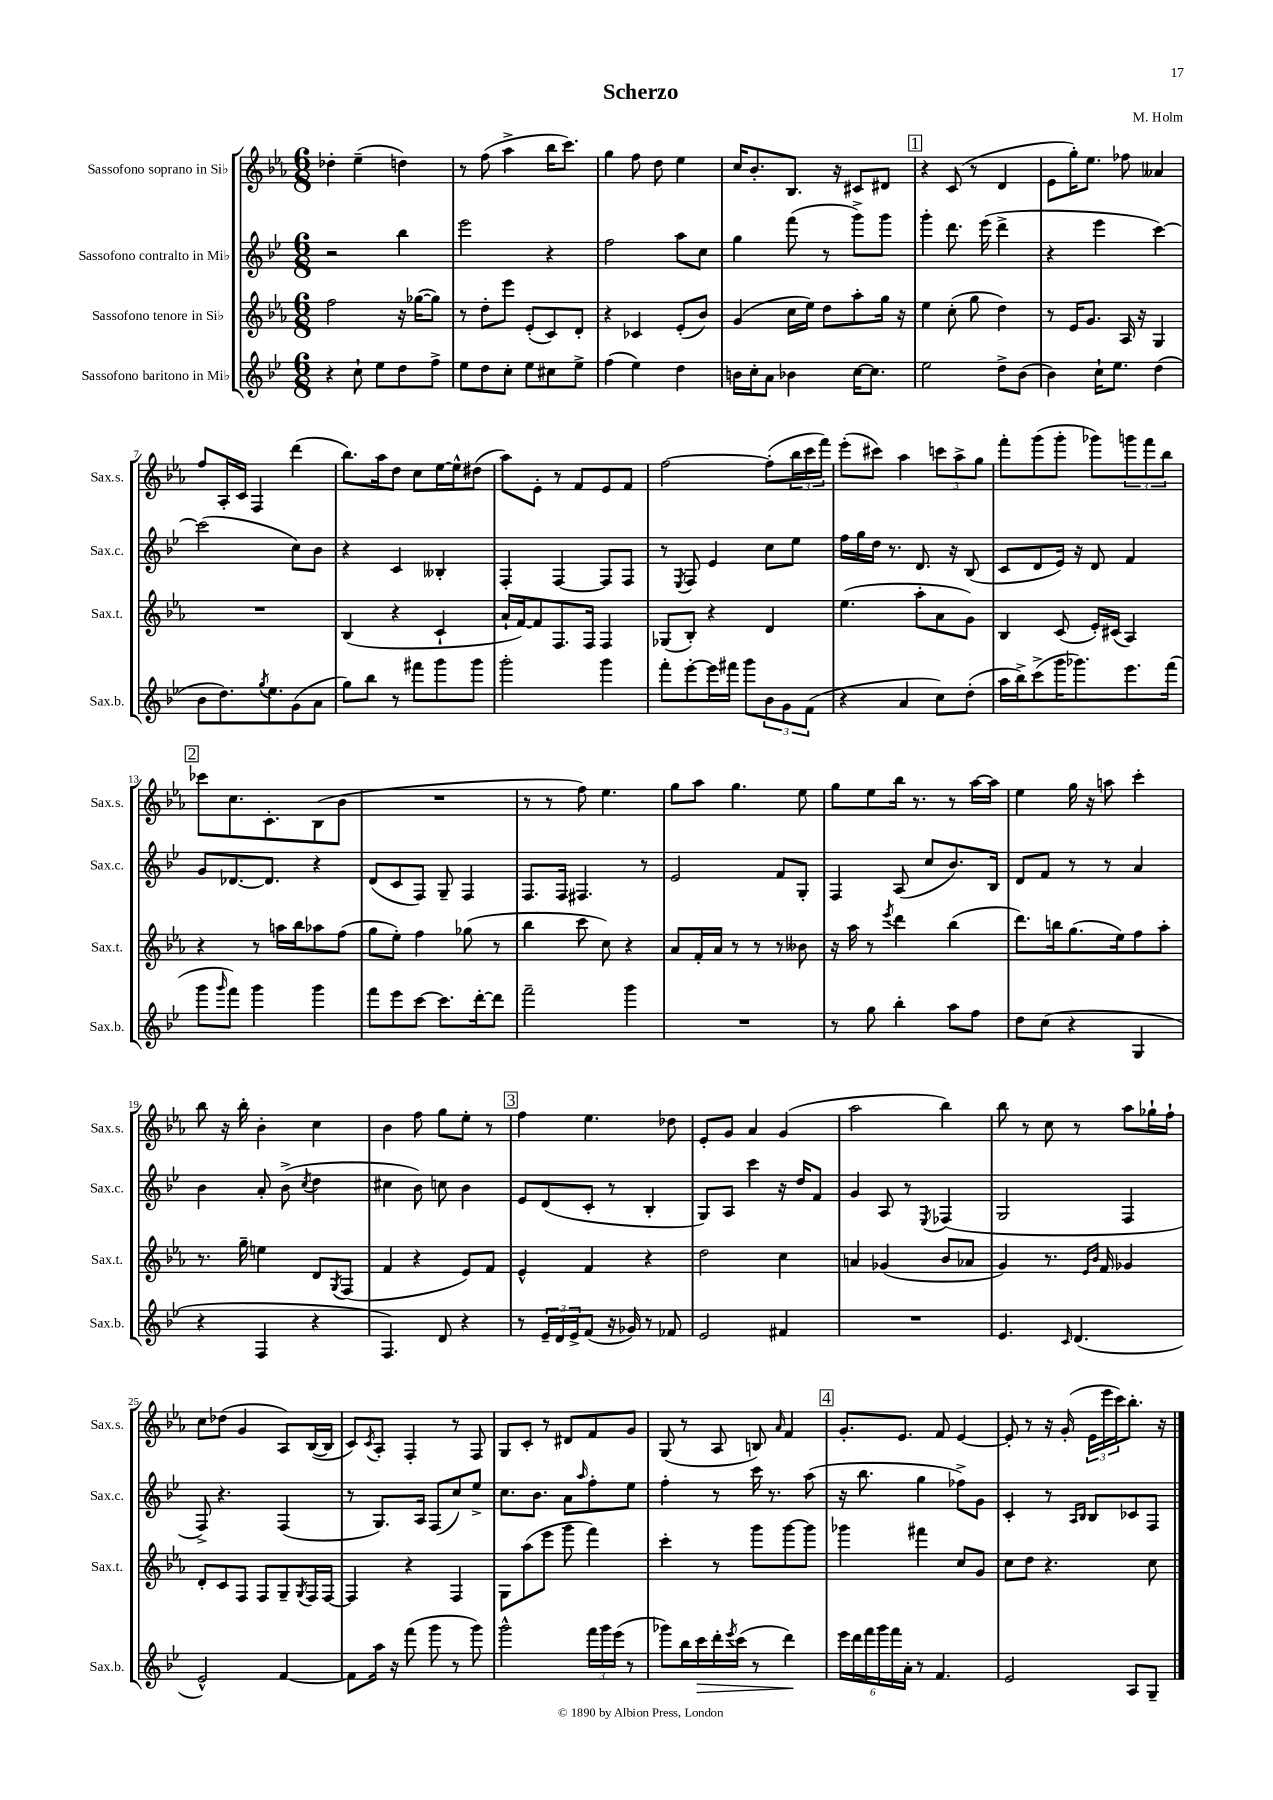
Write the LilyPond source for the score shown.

\header { title = "Scherzo" composer = "M. Holm" }
<<
\new StaffGroup <<
\new Staff = "s0" \with { instrumentName = "Sassofono soprano in Sib" shortInstrumentName = "Sax.s." } {
    \clef treble \key ees \major \numericTimeSignature \time 6/8
    des''4-. ees''4--( d''4) |
    r8 f''8( aes''4-> bes''16 c'''8.) |
    g''4 f''8 d''8 ees''4 |
    c''16 bes'8.-. bes8. r16 cis'8 dis'8 |
    \mark \markup { \box "1" } r4 c'8( r8 d'4 |
    ees'8 g''16-.) ees''8. fes''8 aeses'4 |
    f''8 aes16-. c'16 f4 d'''4( |
    bes''8.) aes''16 d''8 c''8 ees''16~ ees''16-^ dis''8( |
    aes''8) ees'8-. r8 f'8 ees'8 f'8 |
    f''2~ f''8-.( \tuplet 3/2 { bes''16 c'''16 f'''16) } |
    ees'''8-.( cis'''8) aes''4 \tuplet 3/2 { c'''8 aes''8-> g''8 } |
    f'''8-. g'''8( g'''8-. ges'''8) \tuplet 3/2 { g'''8 f'''8 bes''8 } |
    \mark \markup { \box "2" } ces'''8 c''8. c'8.-. bes8( bes'8 |
    R2. |
    r8 r8 f''8) ees''4. |
    g''8 aes''8 g''4. ees''8 |
    g''8 ees''8 bes''16 r8. r8 aes''16~ aes''16 |
    ees''4 g''16 r16 a''8 c'''4-. |
    bes''8 r16 bes''16-. bes'4-. c''4 |
    bes'4 f''8 g''8 ees''8-. r8 |
    \mark \markup { \box "3" } f''4 ees''4. des''8 |
    ees'8-. g'8 aes'4 g'4( |
    aes''2 bes''4) |
    bes''8 r8 c''8 r8 aes''8 ges''16-! f''16-! |
    c''8 des''8( g'4 aes8) bes16~( bes16 |
    c'8) \acciaccatura { c'8 } aes8-. f4-. r8 f8 |
    g8 c'8-. r8 dis'8 f'8 g'8 |
    g8( r8 aes8 b8) \grace { aes'16 } f'4 |
    \mark \markup { \box "4" } g'8.-. ees'8. f'8 ees'4~ |
    ees'8-. r8 r16 g'16-.( \tuplet 3/2 { ees'16 ees'''16 c'''16) } bes''8.-. r16 \bar "|." |
}
\new Staff = "s1" \with { instrumentName = "Sassofono contralto in Mib" shortInstrumentName = "Sax.c." } {
    \clef treble \key bes \major \numericTimeSignature \time 6/8
    r2 bes''4 |
    ees'''2 r4 |
    f''2 a''8 c''8 |
    g''4 f'''8( r8 g'''8->) g'''8 |
    \mark \markup { \box "1" } g'''4-. d'''8. ees'''16( d'''4-> |
    r4 ees'''4 c'''4~) |
    c'''2( c''8) bes'8 |
    r4 c'4 beses4-. |
    f4-. f4~ f8 f8 |
    r8 \acciaccatura { ees8 } f8 ees'4 c''8 ees''8 |
    f''16 g''16 d''16 r8. d'8. r16 bes8( |
    c'8 d'8 ees'16) r16 d'8 f'4 |
    \mark \markup { \box "2" } g'8 des'8.~ des'8. r4 |
    d'8( c'8 f8) g8-- f4 |
    f8. f16 fis4. r8 |
    ees'2 f'8 g8-. |
    f4 a8( c''8 bes'8.) bes16 |
    d'8 f'8 r8 r8 a'4 |
    bes'4 a'8-. bes'8->( \acciaccatura { c''8 } d''4 |
    cis''4 bes'8) c''8 bes'4 |
    \mark \markup { \box "3" } ees'8 d'8( c'8-. r8 bes4-. |
    g8) a8 c'''4 r16 d''16 f'8 |
    g'4 a8 r8 \acciaccatura { ees8 } fes4( |
    g2 f4 |
    f8->) r4. f4( |
    r8 g8.) a16 f8( c''8) ees''8-> |
    c''8. bes'8. a'8 \grace { a''16 } f''8-. ees''8 |
    f''4-. r8 c'''16 r8. a''8( |
    \mark \markup { \box "4" } r16 bes''8. g''4 fes''8->) g'8 |
    c'4-. r8 \grace { a16 bes16 } bes8 ces'8 f8 \bar "|." |
}
\new Staff = "s2" \with { instrumentName = "Sassofono tenore in Sib" shortInstrumentName = "Sax.t." } {
    \clef treble \key ees \major \numericTimeSignature \time 6/8
    f''2 r16 ges''16~( ges''8) |
    r8 d''8-. ees'''8 ees'8-.( c'8) d'8-. |
    r4 ces'4 ees'8-.( bes'8) |
    g'4( c''16 ees''16) d''8 aes''8-. g''16 r16 |
    \mark \markup { \box "1" } ees''4 c''8-.( g''8 d''4) |
    r8 ees'16 g'8. aes16 r16 g4 |
    R2. |
    bes4( r4 c'4-! |
    aes'16-! f'16~) f'8 f8. f16 f4 |
    ges8( bes8-.) r4 d'4 |
    ees''4.( aes''8-. aes'8 g'8) |
    bes4 c'8( ees'16-.) cis'16( aes4) |
    \mark \markup { \box "2" } r4 r8 a''16 bes''16 aes''8 f''8( |
    g''8 ees''8-.) f''4 ges''8( r8 |
    bes''4 c'''8 c''8) r4 |
    aes'8 f'16-. aes'16 r8 r8 r8 beses'8 |
    r16 aes''16 r8 \acciaccatura { ees'''8 } d'''4 bes''4( |
    d'''8.) b''16 g''8.( ees''16) f''8 aes''8-. |
    r8. g''16-- e''4 d'8 \acciaccatura { g8 } f8( |
    f'4 r4 ees'8) f'8 |
    \mark \markup { \box "3" } ees'4-^ f'4 r4 |
    d''2 c''4 |
    a'4 ges'4( bes'8 aes'8 |
    g'4) r8. \grace { ees'16 bes'16 } f'16 ges'4 |
    d'8-. c'8 f8 f8 g8-- \acciaccatura { g8 } f16 f16~ |
    f4 r4 f4 |
    g8 aes''8( ees'''8 g'''8 f'''4) |
    c'''4-. r8 g'''8 g'''8~ g'''8 |
    \mark \markup { \box "4" } ges'''4 fis'''4 c''8 g'8 |
    c''8 d''8 r4. c''8 \bar "|." |
}
\new Staff = "s3" \with { instrumentName = "Sassofono baritono in Mib" shortInstrumentName = "Sax.b." } {
    \clef treble \key bes \major \numericTimeSignature \time 6/8
    r4 c''8-! ees''8 d''8 f''8-> |
    ees''8 d''8 c''8-. ees''8 cis''8 ees''8-> |
    f''4( ees''4) d''4 |
    b'16 c''16-. a'8 bes'4 c''16~ c''8. |
    \mark \markup { \box "1" } ees''2 d''8-> bes'8( |
    bes'4) c''16-! ees''8. d''4( |
    bes'8 d''8.) \acciaccatura { g''8 } ees''8. g'8( a'8 |
    g''8) bes''8 r8 fis'''8 g'''8 g'''8 |
    g'''2-. g'''4 |
    f'''8-. ees'''8~-. ees'''16 fis'''16 g'''8 \tuplet 3/2 { bes'8 g'8 f'8( } |
    r4 a'4 c''8) d''8-.( |
    a''16 bes''16->) c'''8->( g'''16 ges'''8.) ees'''8. f'''16( |
    \mark \markup { \box "2" } g'''8 \grace { g'''16 } f'''8) g'''4 g'''4 |
    f'''8 ees'''8 c'''8~ c'''8. d'''16~-. d'''8 |
    f'''2-- g'''4 |
    R2. |
    r8 g''8 bes''4-. a''8 f''8 |
    d''8 c''8( r4 g4 |
    r4 f4 r4 |
    f4.) d'8 r4 |
    \mark \markup { \box "3" } r8 \tuplet 3/2 { ees'16-- d'16 ees'16-> } f'8( r16 ges'16) r8 fes'8 |
    ees'2 fis'4 |
    R2. |
    ees'4. \grace { c'16 } d'4.( |
    ees'2-^) f'4~ |
    f'8 a''16 r16 f'''8( g'''8 r8 g'''8) |
    g'''2-^ \tuplet 3/2 { f'''16 g'''16 ees'''16( } r8 |
    ges'''8) bes''16 c'''16\> d'''16-. \acciaccatura { ees'''8 } c'''16( r8 d'''4\!) |
    \mark \markup { \box "4" } \tuplet 6/4 { ees'''16 d'''16 f'''16 g'''16 f'''16 a'16-. } r8 f'4. |
    ees'2 a8 g8-- \bar "|." |
}
>>
>>
